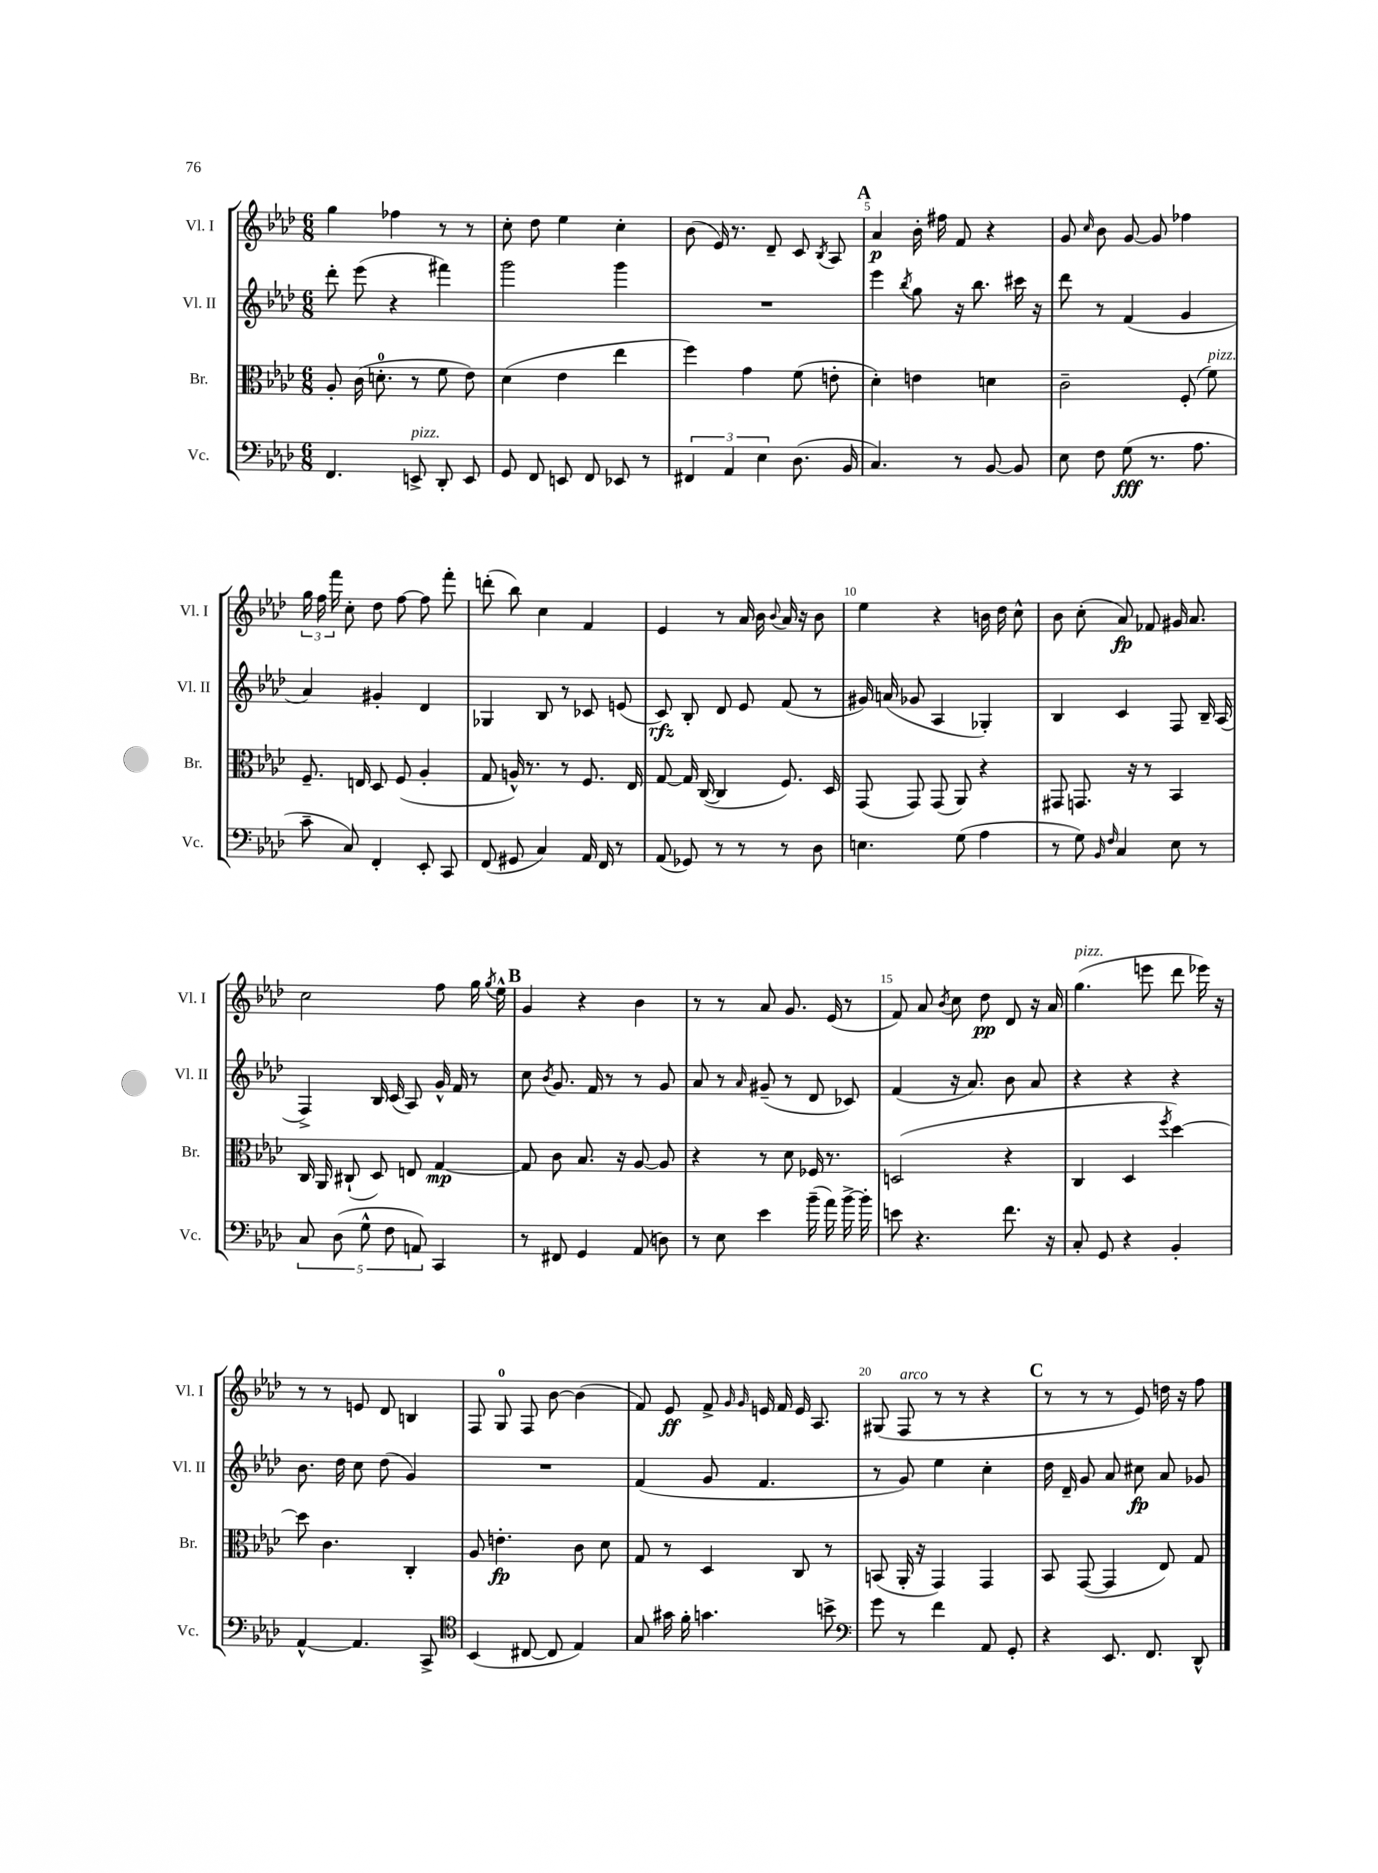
<<
\new StaffGroup <<
\new Staff = "s0" \with { instrumentName = "Vl. I" shortInstrumentName = "Vl. I" } {
    \clef treble \key aes \major \numericTimeSignature \time 6/8
    \autoBeamOff g''4 fes''4 r8 r8 |
    c''8-. des''8 ees''4 c''4-. |
    bes'8( ees'16) r8. des'8-- c'8 \acciaccatura { bes8 } aes8 |
    \mark \markup { \bold "A" } aes'4\p bes'16-. fis''16 f'8 r4 |
    g'8 \grace { c''16 } bes'8 g'8~ g'8 fes''4 |
    \tuplet 3/2 { g''16 f''16 f'''16 } c''8-. des''8 f''8~ f''8 f'''8-. |
    d'''8-.( bes''8) c''4 f'4 |
    ees'4 r8 aes'16 bes'16 \appoggiatura { bes'8 } aes'16 r16 bes'8 |
    ees''4 r4 b'16 des''16 c''8-^ |
    bes'8 c''8-.( aes'8\fp) fes'8 gis'16 aes'8. |
    c''2 f''8 g''16 \acciaccatura { g''8 } ees''16-^ |
    \mark \markup { \bold "B" } g'4 r4 bes'4 |
    r8 r8 aes'8 g'8. ees'16( r8 |
    f'8) aes'8 \acciaccatura { bes'8 } c''8 des''8\pp des'8 r16 aes'16 |
    g''4.^\markup { \italic "pizz." }( e'''8 des'''8 ees'''16) r16 |
    r8 r8 e'8 des'8 b4 |
    f8 g8-0 f8 bes'8~ bes'4( |
    f'8) ees'8\ff f'8-> \grace { g'16 g'16 } e'16 f'16 e'16 aes8. |
    gis8( f8^\markup { \italic "arco" } r8 r8 r4 |
    \mark \markup { \bold "C" } r8 r8 r8 ees'8) d''16 r16 f''8 \bar "|." |
}
\new Staff = "s1" \with { instrumentName = "Vl. II" shortInstrumentName = "Vl. II" } {
    \clef treble \key aes \major \numericTimeSignature \time 6/8
    \autoBeamOff des'''8-. ees'''8( r4 fis'''4) |
    g'''2 g'''4 |
    R2. |
    \mark \markup { \bold "A" } ees'''4 \acciaccatura { bes''8 } g''8 r16 bes''8. cis'''16 r16 |
    des'''8 r8 f'4( g'4 |
    aes'4) gis'4-. des'4 |
    ges4 bes8 r8 ces'8 e'8( |
    c'8\rfz) bes8-. des'8 ees'8 f'8( r8 |
    gis'16) a'16( ges'8 aes4 ges4-.) |
    bes4 c'4 f8 bes16-- aes16( |
    f4->) bes16 c'16( aes8) g'16-^ f'16 r8 |
    \mark \markup { \bold "B" } c''8 \acciaccatura { bes'8 } g'8. f'16 r8 r8 g'8 |
    aes'8 r8 \grace { aes'16 } gis'8--( r8 des'8 ces'8) |
    f'4( r16 aes'8.) bes'8 aes'8 |
    r4 r4 r4 |
    bes'8. des''16 c''8 des''8( g'4) |
    R2. |
    f'4( g'8 f'4. |
    r8 g'8) ees''4 c''4-. |
    \mark \markup { \bold "C" } des''16 des'16-- g'8 aes'8 cis''8\fp aes'8 ges'8 \bar "|." |
}
\new Staff = "s2" \with { instrumentName = "Br." shortInstrumentName = "Br." } {
    \clef alto \key aes \major \numericTimeSignature \time 6/8
    \autoBeamOff aes8-. c'16( d'8.-0-. r8 f'8 ees'8) |
    des'4( ees'4 ees''4 |
    f''4) g'4 f'8( e'8-. |
    \mark \markup { \bold "A" } des'4-.) e'4 d'4 |
    c'2-- f8-.( f'8^\markup { \italic "pizz." }) |
    f8.-- e16 des8 f8( aes4-. |
    g8 a16-^) r8. r8 f8. ees16 |
    g8~ g16 c16~( c4 f8.) des16 |
    g,8( g,8) g,8( aes,8) r4 |
    gis,8 g,8. r16 r8 bes,4 |
    c16 aes,16 cis8-!( des8) e8 g4~\mp |
    \mark \markup { \bold "B" } g8 c'8 bes8. r16 aes8~ aes8 |
    r4 r8 des'8 fes16 r8. |
    d2( r4 |
    c4 des4 \acciaccatura { f''8 } des''4~) |
    des''8 c'4. c4-. |
    aes8 e'4.-.\fp c'8 des'8 |
    g8 r8 des4 c8 r8 |
    b,8( aes,16-. r16 g,4) g,4 |
    \mark \markup { \bold "C" } bes,8 g,8~( g,4 ees8) g8 \bar "|." |
}
\new Staff = "s3" \with { instrumentName = "Vc." shortInstrumentName = "Vc." } {
    \clef bass \key aes \major \numericTimeSignature \time 6/8
    \autoBeamOff f,4. e,8->^\markup { \italic "pizz." } des,8-. e,8 |
    g,8 f,8 e,8 f,8 ees,8 r8 |
    \tuplet 3/2 { fis,4 aes,4 ees4 } des8.( bes,16 |
    \mark \markup { \bold "A" } c4.) r8 bes,8~ bes,8 |
    ees8 f8 g8\fff( r8. aes8. |
    c'8-- c8) f,4-. ees,8-. c,8 |
    f,8( gis,8 c4) aes,16 f,16 r8 |
    aes,8( ges,8) r8 r8 r8 des8 |
    e4. g8( aes4 |
    r8 g8) \grace { bes,16 f16 } c4 ees8 r8 |
    \tuplet 5/4 { c8 des8( g8-^ f8 a,8) } c,4 |
    \mark \markup { \bold "B" } r8 fis,8 g,4 aes,8( d8) |
    r8 ees8 ees'4 bes'16--( aes'16) bes'16~-> bes'16-. |
    e'8 r4. f'8. r16 |
    c8-. g,8 r4 bes,4-. |
    aes,4~-^ aes,4. c,8-> |
    \clef tenor bes,4( cis8~ cis8 ees4) |
    g8 gis'16 f'16-. g'4. b'8-> |
    \clef bass g'8 r8 f'4 aes,8 g,8-. |
    \mark \markup { \bold "C" } r4 ees,8. f,8. des,8-^ \bar "|." |
}
>>
>>
\layout { \context { \Score currentBarNumber = #2 \override BarNumber.break-visibility = ##(#f #t #t) barNumberVisibility = #(every-nth-bar-number-visible 5) } }
